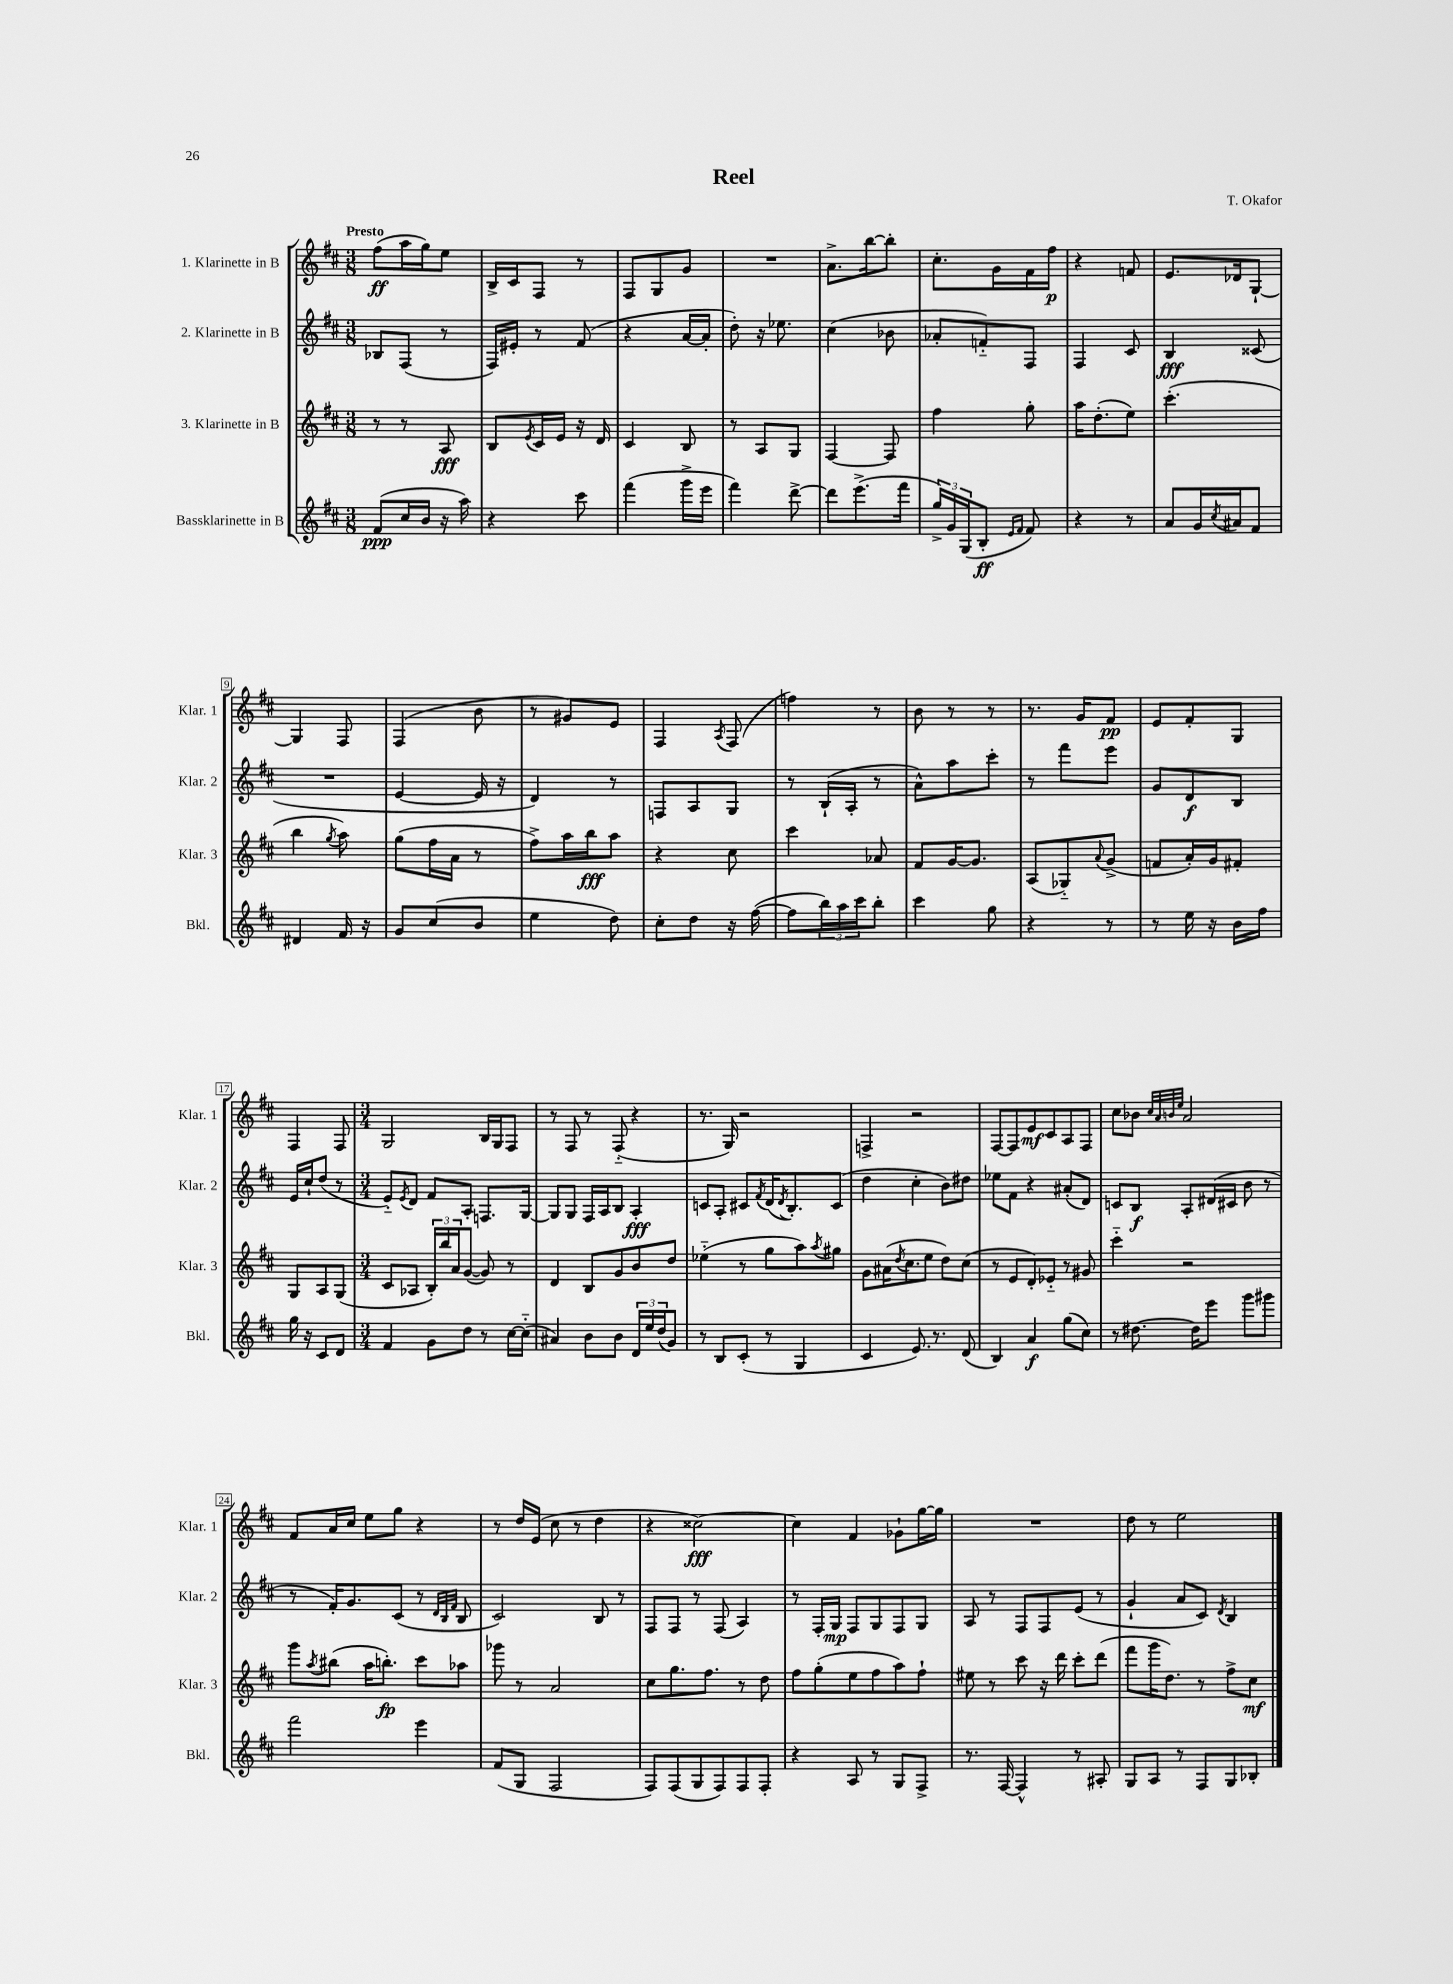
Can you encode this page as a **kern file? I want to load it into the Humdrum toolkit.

**kern	**kern	**kern	**kern
*staff4	*staff3	*staff2	*staff1
*clefG2	*clefG2	*clefG2	*clefG2
*k[f#c#]	*k[f#c#]	*k[f#c#]	*k[f#c#]
*M3/8	*M3/8	*M3/8	*M3/8
(8f#/L	8r	8B-/L	(8ff#\L
16cc#/L	8r	(8F#/J	16aa\L
16b/JJ	.	.	16gg\J)
16r	8A/	8r	8ee\J
16aa\)	.	.	.
=	=	=	=
4r	8B/L	16F#/LL)	16B^/LL
.	.	16e#'/JJ	16c#/J
.	8qe/	.	.
.	16c#/L	8r	8F#/J
.	16e/JJ	.	.
8ccc#\	16r	(8f#/	8r
.	16d/	.	.
=	=	=	=
(4fff#\	4c#/	4r	8F#/L
.	.	.	8G/
16ggg^\LL	8B/	[16a/LL	8g/J
16eee\JJ	.	16a'/]JJ	.
=	=	=	=
4fff#\)	8r	8dd'\)	4.r
.	8A/L	16r	.
.	.	8.ee-\	.
[8ddd^\	8G/J	.	.
=	=	=	=
8ddd\]L	[4F#/	(4cc#\	8.a^\L
(8.eee^\	.	.	.
.	.	.	[16bb\k
.	8F#/]	8b-\	8bb'\]J
16fff#\Jk	.	.	.
=	=	=	=
24gg^/LL)	4ff#\	8a-'/L	8.cc#'\L
24g/	.	.	.
(24G/J	.	.	.
8B'/J	.	8f'~/)	.
.	.	.	16g\L
16qqe/LL	.	.	.
16qqf#/JJ	.	.	.
8f#/)	8gg'\	8F#/J	16f#\
.	.	.	16ff#\JJ
=	=	=	=
4r	16aa\LK	4F#/	4r
.	(8.dd'\	.	.
8r	8ee\J)	8c#/	8f/
=	=	=	=
8a/L	(4.ccc#'\	4B/	8.e/L
16g/L	.	.	.
8qcc#/	.	.	.
16a#/J	.	.	16d-/k
8f#/J	.	(8c##/	[8G`/J
=	=	=	=
4d#/	4bb\	4.r	4G/]
.	8qgg/	.	.
16f#/	8aa\)	.	8F#/
16r	.	.	.
=	=	=	=
8g/L	(8gg\L	[4e/	(4F#/
(8cc#/	16ff#\L	.	.
.	16a\JJ	.	.
8b/J	8r	16e/]	8b\
.	.	16r	.
=	=	=	=
4ee\	8ff#^\L)	4d/)	8r
.	16aa\L	.	8g#/L)
.	16bb\J	.	.
8dd\)	8aa\J	8r	8e/J
=	=	=	=
8cc#'\L	4r	8F/L	4F#/
8dd\J	.	8A/	.
.	.	.	8qA/
16r	8cc#\	8G/J	(8F#/
([16ff#\	.	.	.
=	=	=	=
8ff#\]L	4ccc#\	8r	4ff\)
24bb\L)	.	(16B`/LL	.
24aa\	.	.	.
.	.	16A'/JJ	.
24ccc#\J	.	.	.
8bb'\J	8a-/	8r	8r
=	=	=	=
4ccc#\	8f#/L	8a^^\L)	8b\
.	[16g/K	8aa\	8r
.	8.g/]J	.	.
8gg\	.	8ccc#'\J	8r
=	=	=	=
4r	(8A/L	8r	8.r
.	8G-'~/)	8fff#\L	.
.	.	.	16g/LK
.	8qqa/	.	.
8r	(8g^/J	8eee\J	8f#/J
=	=	=	=
8r	8f/L	8g/L	8e/L
16ee\	16a'/L)	8d/	8f#'/
16r	16g/J	.	.
16b\LL	8f#'/J	8B/J	8G/J
16ff#\JJ	.	.	.
=	=	=	=
16gg\	8G/L	16e/LL	4F#/
16r	.	16cc#`/J	.
8c#/L	8A/	(8dd/J	.
8d/J	(8G/J	8r	8F#/
=	=	=	=
*M3/4	*M3/4	*M3/4	*M3/4
4f#/	8c#/L	8e'~/L)	2G/
.	.	8qe/	.
.	8A-/J	8d/J	.
8g\L	24B'/LL)	8f#/L	.
.	24bb/	.	.
.	24a/J	.	.
8dd\J	([8g/J	8A'/J	.
8r	8g/])	8.F/L	16B/LL
.	.	.	16G/J
[16cc#\LL	8r	.	8F#/J
(16cc#'~\]JJ	.	[16G/Jk	.
=	=	=	=
4a#/)	4d/	8G/]L	8r
.	.	8G/J	8F#/
8b\L	8B/L	16F#/LL	8r
.	.	16A/J	.
8b\J	8g/	8B/J	(8F#'~/
24d/LL	8b/	4A'/	4r
24ee/	.	.	.
(24dd/J	.	.	.
8g/J)	8dd/J	.	.
=	=	=	=
8r	(4ee-'~\	8c/L	8.r
8B/L	.	8A'/J	.
.	.	.	16G/)
(8c#'/J	8r	8c#/L	2r
.	.	8qf#/	.
8r	8gg\L	(16d/K	.
.	.	8qd/	.
.	.	8.B'/)	.
4G/	8aa\)	.	.
.	8qaa/	.	.
.	8gg#\J	(8c#/J	.
=	=	=	=
4c#/	8g\L	4dd\	4F^/
.	(16a#\K	.	.
.	8qdd/	.	.
.	8.cc#\	.	.
8.e/)	.	4cc#'\	2r
.	8ee\J	.	.
8.r	.	.	.
.	8dd\L)	8b\L)	.
(8d/	(8cc#\J	8dd#\J	.
=	=	=	=
4B/)	8r	8ee-\L	[8F#/L
.	8e/L	8f#\J	8F#/]
4a/	8d'/)	4r	8e/
.	8e-'~/J	.	8c#/
(8gg\L	8r	(8a#'/L	8A/
8cc#\J)	8g#/	8d/J)	8F#/J
=	=	=	=
8r	4ccc#'~\	8c/L	8cc#\L
[8.dd#\	.	8B/J	8b-\J
.	.	.	32qqcc#/LLL
.	.	.	32qqa/
.	.	.	32qqb/
.	.	.	32qqee/JJJ
.	2r	8A'/L	2a/
16dd#\]LK	.	.	.
8eee\J	.	(16d#/L	.
.	.	16c#/JJ	.
8ggg\L	.	8b\	.
8ggg#\J	.	8r	.
=	=	=	=
2fff#\	8ggg\L	8r	8f#/L
.	8qaa/	.	.
.	(8bb#\J	16f#'/LK)	16a/L
.	.	8.g/	16cc#/JJ
.	16aa\LK	.	8ee\L
.	8.bb'\J)	.	.
.	.	(8c#/J	8gg\J
4eee\	8ccc#\L	8r	4r
.	.	32qqd/LLL	.
.	.	32qqB/	.
.	.	32qqf#/JJJ	.
.	8aa-\J	8B/	.
=	=	=	=
(8f#/L	8ggg-\	2c#/)	8r
8G/J	8r	.	16dd/LL
.	.	.	(16e/JJ
2F#/	2a/	.	8cc#\
.	.	.	8r
.	.	8B/	4dd\
.	.	8r	.
=	=	=	=
8F#/L)	8cc#\L	8F#/L	4r
(8F#/	8.gg\	8F#/J	.
8G/	.	8r	[2cc##\)
.	8.ff#\J	.	.
8F#/)	.	(8F#/	.
8F#/	8r	4A/)	.
8F#'/J	8dd\	.	.
=	=	=	=
4r	8ff#\L	8r	4cc##\]
.	(8gg'\	16F#'/LL	.
.	.	16G/JJ	.
8A/	8ee\	8F#/L	4f#/
8r	8ff#\	8G/	.
8G/L	8aa\)	8F#/	8g-`\L
8F#^/J	8ff#`\J	8G/J	[16gg\L
.	.	.	16gg\]JJ
=	=	=	=
8.r	8ee#\	8A/	2.r
.	8r	8r	.
[16F#/	.	.	.
4F#^^/]	8ccc#\	8F#/L	.
.	16r	8F#/	.
.	16ddd\	.	.
8r	8ccc#'\L	(8e/J	.
8A#'/	(8ddd\J	8r	.
=	=	=	=
8G/L	8fff#\L	4g`/	8dd\
8A/J	16ggg\K	.	8r
.	8.dd\J)	.	.
8r	.	8a/L	2ee\
8F#/L	8r	8c#/J)	.
.	.	8qd/	.
8G/	8ff#^\L	4B/	.
8B-'/J	8cc#\J	.	.
==	==	==	==
*-	*-	*-	*-
